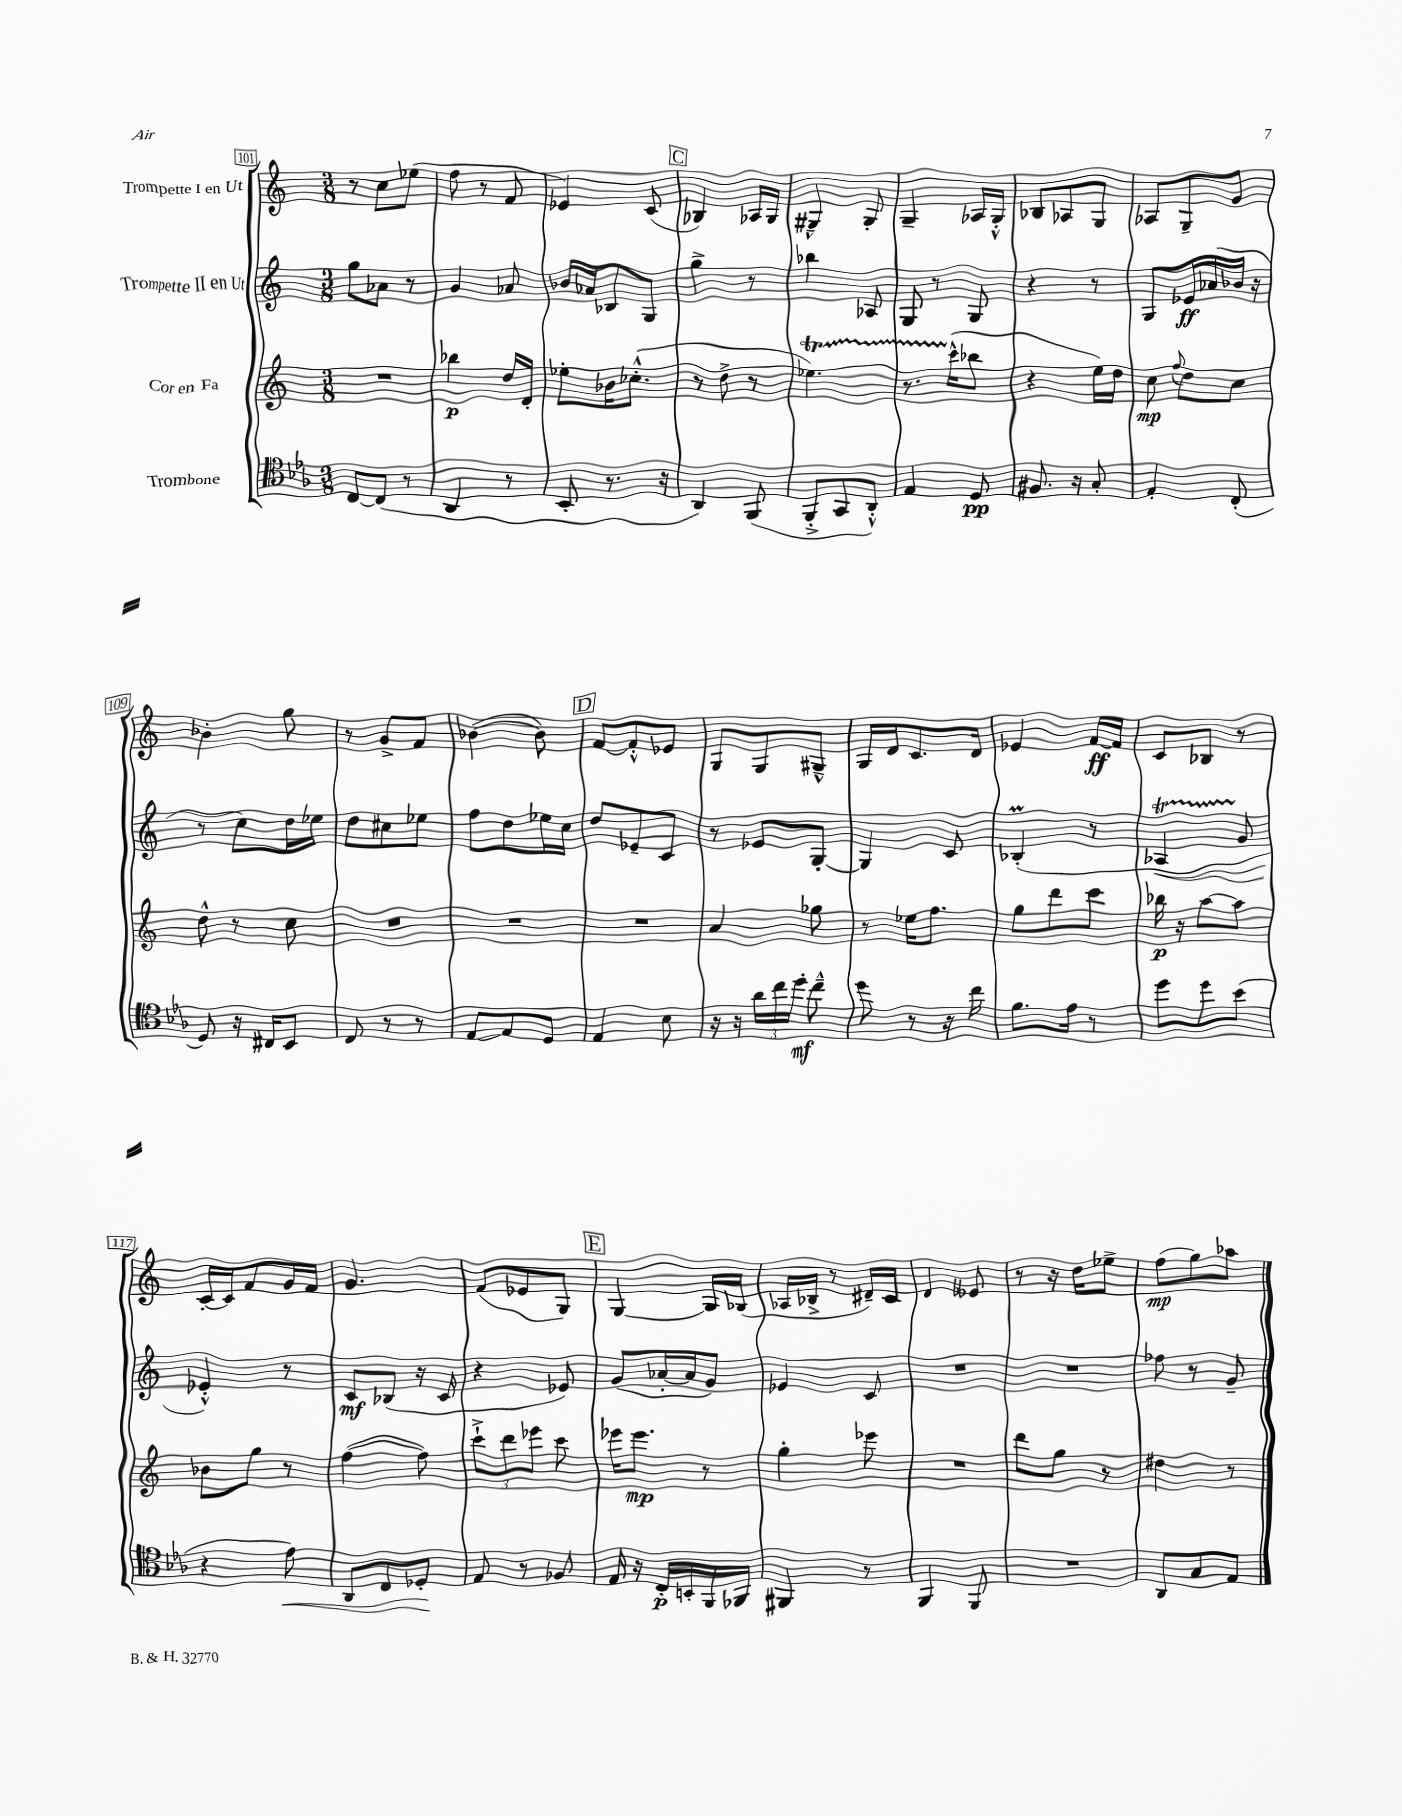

**kern	**dynam	**kern	**dynam	**kern	**dynam	**kern	**dynam
*part4	*part4	*part3	*part3	*part2	*part2	*part1	*part1
*staff4	*staff4	*staff3	*staff3	*staff2	*staff2	*staff1	*staff1
*I"Trombone	*	*I"Cor en Fa	*	*I"Trompette II en Ut	*	*I"Trompette I en Ut	*
*clefC4	*	*clefG2	*	*clefG2	*	*clefG2	*
*k[b-e-a-]	*	*k[]	*	*k[]	*	*k[]	*
*M3/8	*	*M3/8	*	*M3/8	*	*M3/8	*
=101	=101	=101	=101	=101	=101	=101	=101
[8C/L	.	4.r	.	8gg\L	.	8r	.
(8C/J]	.	.	.	8a-X\J	.	8cc\L	.
8r	.	.	.	8r	.	(8ee-X\J	.
=102	=102	=102	=102	=102	=102	=102	=102
4AA-/	.	4bb-X\	p	4g/	.	8ff\	.
.	.	.	.	.	.	8r	.
8r	.	16dd/LL	.	8a-X/	.	8f/	.
.	.	16d'/JJ	.	.	.	.	.
=103	=103	=103	=103	=103	=103	=103	=103
8BB-'/	.	8ee-X'\L	.	16b-X/LL	.	4e-X/)	.
.	.	.	.	16a-X/J	.	.	.
8.r	.	16b-X\K	.	8B-X/	.	.	.
.	.	(8.cc-X'^^\J	.	.	.	.	.
.	.	.	.	8G/J	.	(8c/	.
16r	.	.	.	.	.	.	.
!!LO:REH:place=s1:t=C
=104	=104	=104	=104	=104	=104	=104	=104
4AA-/)	.	8r	.	4gg^\	.	4B-X/)	.
.	.	8dd^\	.	.	.	.	.
(8FF/	.	8r	.	8r	.	16A-X/LL	.
.	.	.	.	.	.	16G/JJ	.
=105	=105	=105	=105	=105	=105	=105	=105
8FF'^/L	.	4.ee-XT\)	.	4bb-X\	.	4G#X~^^/	.
8GG/	.	.	.	.	.	.	.
8AA-'^^/J)	.	.	.	8A-X/	.	8G#'/	.
=106	=106	=106	=106	=106	=106	=106	=106
4E-/	.	8.r	.	8G/	.	4G~/	.
.	.	.	.	8r	.	.	.
.	.	(16ccc^^\KL	.	.	.	.	.
8D/	pp	8bb-X\J	.	8G/	.	16A-X/LL	.
.	.	.	.	.	.	16G'^^/JJ	.
=107	=107	=107	=107	=107	=107	=107	=107
8.F#X/	.	4r	.	4r	.	8B-X/L	.
.	.	.	.	.	.	8A-X/	.
16r	.	.	.	.	.	.	.
8G'/	.	16ee\LL)	.	8r	.	8G/J	.
.	.	16dd\JJ	.	.	.	.	.
=108	=108	=108	=108	=108	=108	=108	=108
4E-'/	.	8cc\	mp	8G/L	.	8A-X/L	.
.	.	8qqff/	.	.	.	.	.
.	.	8dd\L	.	16e-X/L	ff	8G~/	.
.	.	.	.	(16a-X/	.	.	.
(8C'/	.	8cc\J	.	16b-X/JJ	.	8g/J	.
.	.	.	.	16r	.	.	.
!!LO:LB:g=z
=109	=109	=109	=109	=109	=109	=109	=109
8D/)	.	8dd^^\	.	8r	.	4b-X'\	.
16r	.	8r	.	8cc\L)	.	.	.
16C#X/KL	.	.	.	.	.	.	.
8BB-/J	.	8cc\	.	16dd\L	.	8gg\	.
.	.	.	.	16ee-X\JJ	.	.	.
=110	=110	=110	=110	=110	=110	=110	=110
8C/	.	4.r	.	8dd\L	.	8r	.
8r	.	.	.	8cc#X\	.	8g^/L	.
8r	.	.	.	8ee-X\J	.	8f/J	.
=111	=111	=111	=111	=111	=111	=111	=111
[8E-/L	.	4.r	.	8ff\L	.	([4b-X\	.
8E-/]	.	.	.	8dd\	.	.	.
8D/J	.	.	.	16ee-X\L	.	8b-\])	.
.	.	.	.	16cc\JJ	.	.	.
!!LO:REH:place=s1:t=D
=112	=112	=112	=112	=112	=112	=112	=112
4E-/	.	4.r	.	8dd/L	.	[8f/L	.
.	.	.	.	8e-X~/	.	8f'^^/]	.
8B-\	.	.	.	8c/J	.	8e-X/J	.
=113	=113	=113	=113	=113	=113	=113	=113
16r	.	4a/	.	8r	.	8G/L	.
16r	.	.	.	.	.	.	.
24a-\LL	.	.	.	8e-X/L	.	8G/	.
24cc\	.	.	.	.	.	.	.
24dd'\JJ	mf	.	.	.	.	.	.
8cc~^^\	.	8gg-X\	.	[8G'/J	.	8G#X~^^/J	.
=114	=114	=114	=114	=114	=114	=114	=114
8dd\	.	8r	.	4G/]	.	16G/LL	.
.	.	.	.	.	.	16d/J	.
8r	.	16ee-X\KL	.	.	.	8.c/	.
.	.	8.ff\J	.	.	.	.	.
16r	.	.	.	8c/	.	.	.
16cc\	.	.	.	.	.	16d/Jk	.
=115	=115	=115	=115	=115	=115	=115	=115
8.f\L	.	8gg\L	.	(4B-XM'/	.	4e-X/	.
.	.	8ddd\	.	.	.	.	.
16e-\Jk	.	.	.	.	.	.	.
8r	.	8ccc\J	.	8r	.	[16f/LL	ff
.	.	.	.	.	.	16f/JJ]	.
=116	=116	=116	=116	=116	=116	=116	=116
!	!	!	!	!	!LO:HP:b	!	!
8dd\L	.	16bb-X\	p	4A-XT/	<	8c/L	.
.	.	16r	.	.	.	.	.
8dd\	.	[8aa\L	.	.	.	8B-X/J	.
(8b-\J	.	8aa\J]	.	8g/	.	8r	.
!!LO:LB:g=z
=117	=117	=117	=117	=117	=117	=117	=117
4r	.	8b-X\L	.	4e-X'^^/)	.	[16c'/LL	.
.	.	.	.	.	.	16c/J]	.
.	.	8gg\J	.	.	.	8f/	.
!	!LO:HP:b	!	!	!	!	!	!
8e-\)	<	8r	.	8r	[	16g/L	.
.	.	.	.	.	.	16f/JJ	.
=118	=118	=118	=118	=118	=118	=118	=118
8AA-/L	.	([4ff\	.	8c/L	mf	4.g/	.
8C/	.	.	.	(8B-X/J	.	.	.
8D-X'/J	.	8ff\])	.	16r	.	.	.
.	.	.	.	16c/	.	.	.
.	[	.	.	.	.	.	.
=119	=119	=119	=119	=119	=119	=119	=119
8E-/	.	12ccc`^\L	.	4r	.	(8f/L	.
.	.	12ddd\	.	.	.	.	.
8r	.	.	.	.	.	8e-X/	.
.	.	12eee-X\J	.	.	.	.	.
8F-X/	.	8ccc\	.	8e-X/)	.	8G/J)	.
!!LO:REH:place=s1:t=E
=120	=120	=120	=120	=120	=120	=120	=120
16E-/	.	16eee-X\KL	.	(8g/L	.	[4G/	.
16r	.	8.eee-\J	mp	.	.	.	.
16C'/LL	p	.	.	[16a-X'/L	.	.	.
16BBn'/	.	.	.	16a-/J]	.	.	.
16FF/	.	8r	.	8g/J)	.	16G/LL]	.
16FF-X/JJ	.	.	.	.	.	(16B-X/JJ	.
=121	=121	=121	=121	=121	=121	=121	=121
4FF#X/	.	4gg'\	.	4e-X/	.	16A-X/LL	.
.	.	.	.	.	.	16B-X^/JJ	.
.	.	.	.	.	.	8r	.
8r	.	8eee-X\	.	8c/	.	16d#X~/LL)	.
.	.	.	.	.	.	16c/JJ	.
=122	=122	=122	=122	=122	=122	=122	=122
4FF/	.	4.r	.	4.r	.	4d/	.
8FF/	.	.	.	.	.	8e--X/	.
=123	=123	=123	=123	=123	=123	=123	=123
4.r	.	8ddd\L	.	4.r	.	8r	.
.	.	8gg\J	.	.	.	16r	.
.	.	.	.	.	.	16dd\KL	.
.	.	8r	.	.	.	8ee-X^\J	.
=124	=124	=124	=124	=124	=124	=124	=124
8AA-/L	.	4dd#X\	.	8ff-X\	.	(8ff\L	mp
8G/	.	.	.	8r	.	8gg\)	.
8E-/J	.	8r	.	8g~/	.	8aa-X\J	.
==	==	==	==	==	==	==	==
*-	*-	*-	*-	*-	*-	*-	*-
